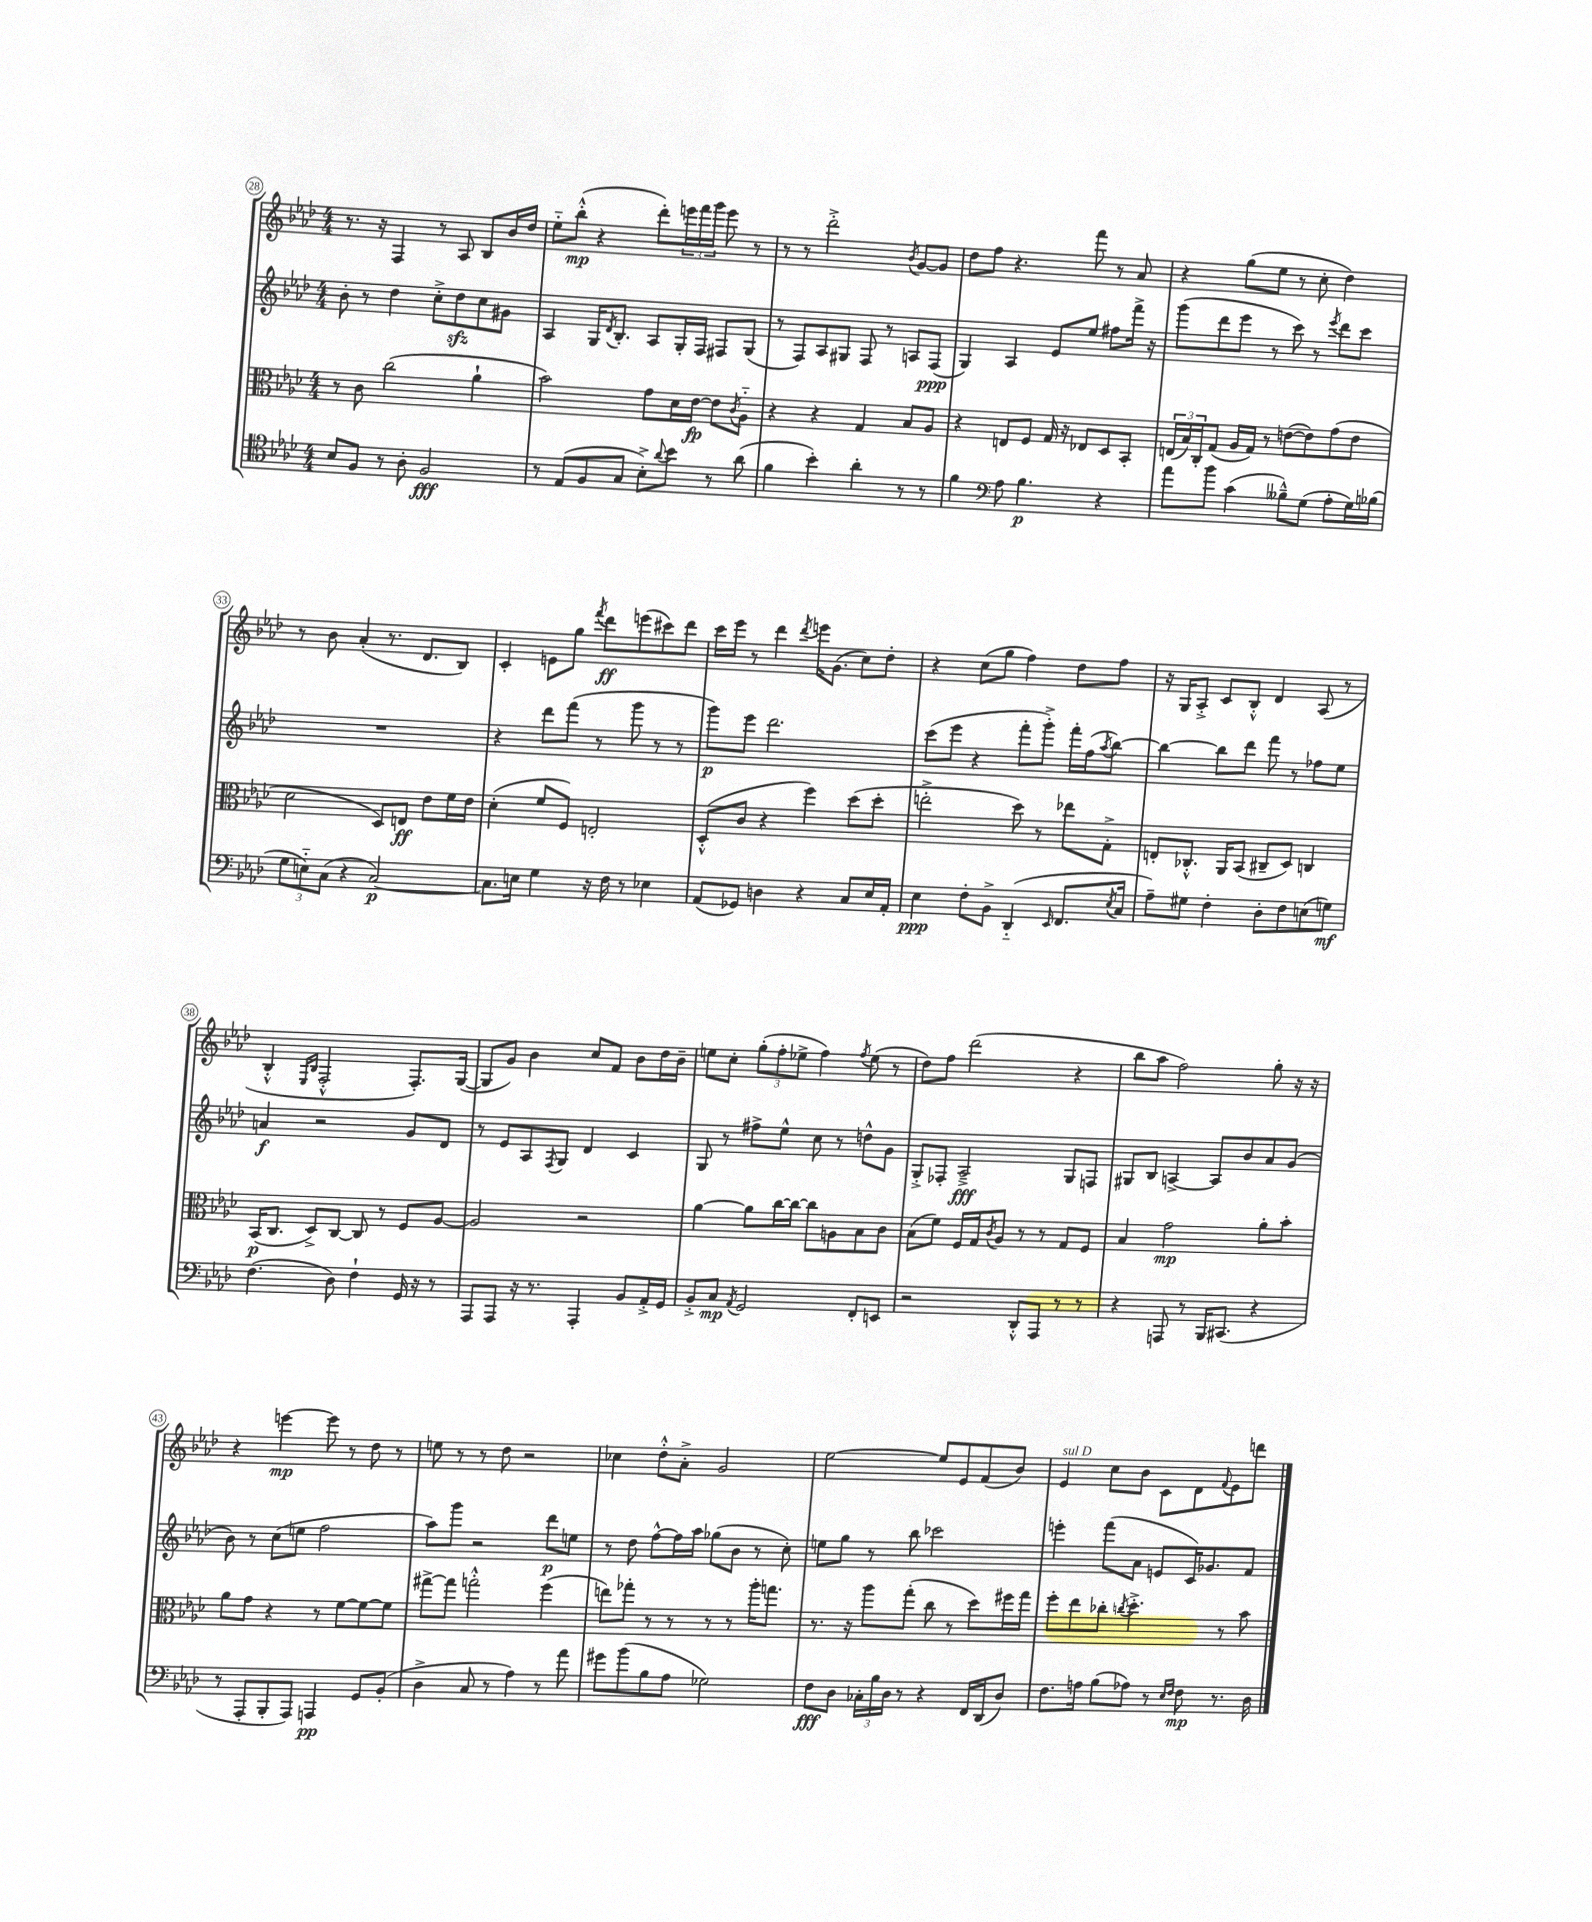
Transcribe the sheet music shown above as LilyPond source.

<<
\new StaffGroup <<
\new Staff = "s0" {
    \clef treble \key aes \major \numericTimeSignature \time 4/4
    r8. r16 f4 r8 aes8 bes8 bes'16 des''16 |
    ees''8-_ bes''8-.-^\mp( r4 des'''8-.) \tuplet 3/2 { e'''16 f'''16 g'''16 } e'''8 r8 |
    r8 r8 des'''2-.-> \acciaccatura { bes'8 } g'8~ g'8 |
    des''8 f''8 r4. f'''8 r8 aes'8 |
    r4 g''8( ees''8 r8 c''8-. des''4) |
    r8 bes'8 aes'4-.( r8. des'8. bes8) |
    c'4-. e'8 g''8 \acciaccatura { f'''8 } des'''8\ff e'''8( cis'''8) des'''8 |
    c'''16 ees'''16 r8 des'''4 \acciaccatura { des'''8 } e'''16 g'8.( c''8) des''8-. |
    r4 c''8( g''8 f''4) des''8 f''8 |
    r16 g16 aes8-.-> c'8 bes8-.-^ des'4 aes8( r8 |
    bes4-.-^ \grace { ees16 bes16 } f2-.-^ f8.-.) g16~( |
    g8 g'8) bes'4 c''8 f'8 bes'8 des''16 bes'16-- |
    e''8 c''8-. \tuplet 3/2 { g''8-.( f''8-. ees''8-> } f''4) \acciaccatura { f''8 } ees''8( r8 |
    des''8) f''8 des'''2( r4 |
    bes''8 aes''8 f''2) g''8-. r16 r16 |
    r4 e'''4~\mp e'''8 r8 des''8 r8 |
    e''8 r8 r8 des''8 r2 |
    ces''4 des''8-.-^ aes'8-.-> g'2 |
    ees''2~ ees''8 ees'8 f'8( bes'8) |
    ees'4^\markup { \italic "sul D" } c''8 bes'8 c'8 des'8 \appoggiatura { f'8 } ees'8 d'''8 \bar "|." |
}
\new Staff = "s1" {
    \clef treble \key aes \major \numericTimeSignature \time 4/4
    bes'8-. r8 des''4 c''8-.-> des''8\sfz c''8 gis'8 |
    aes4 g16 \acciaccatura { des'8 } bes8.-. aes8 g16-. f16 fis8 g8( |
    r8 f8) aes8 gis8 f8 r8 a8 f8\ppp( |
    g4) aes4 ees'8 ees''8 fis''8 f'''16-> r16 |
    g'''8( des'''8 ees'''8 r8 c'''8) r8 \acciaccatura { ees'''8 } des'''8 c'''8 |
    R1 |
    r4 des'''8 f'''8( r8 g'''8 r8 r8 |
    g'''8\p) ees'''8 des'''2. |
    c'''8( ees'''8 r4 f'''8-. g'''8-.->) f'''16-. f''16( \acciaccatura { aes''8 } bes''8~) |
    bes''4~ bes''8 des'''8 f'''8 r8 fes''8 ees''8 |
    a'4\f r2 g'8 des'8 |
    r8 ees'8 aes8 \acciaccatura { f8 } g8 des'4 c'4 |
    g8 r8 fis''8-> ees''8-^ c''8 r8 d''8-^ g'8 |
    g8-.-> fes8-. aes2--->\fff g8 f8 |
    gis8 bes8 a4~-> a8 bes'8 aes'8 g'8( |
    bes'8) r8 c''8( e''8 f''2 |
    aes''8) g'''8 r2 des'''8\p e''8 |
    r8 des''8 f''8~-^ f''16 aes''16 ges''8( bes'8 r8 c''8-.) |
    e''8 g''8 r8 bes''8 ces'''2 |
    e'''4-. f'''8( aes'8 e'8 c'16) ges'8. f'8 \bar "|." |
}
\new Staff = "s2" {
    \clef alto \key aes \major \numericTimeSignature \time 4/4
    r8 c'8 c''2( aes'4-! |
    bes'2) g'8 des'16 ees'16~\fp ees'8 \acciaccatura { c'8 } aes8-_ |
    r4 r4 g4 bes8 aes8 |
    r4 e8 f8 g16 r16 ees8 des8 bes,8-. |
    \tuplet 3/2 { e16( bes16) c16-. } g8( aes16 g16) r8 e'8~( e'8) g'8( e'8 |
    des'2 des8) e8\ff ees'8 f'16 ees'16 |
    des'4-.( f'8 f8) e2-. |
    des8-.-^( c'8 r4 f''4) des''8( des''8-. |
    e''2-.-> des''8) r8 ees''8 g8-.-> |
    e8-. ces8.-.-^ aes,16 bes,8( cis8-- des8) c4 |
    bes,16\p( c8. des8->) c8~ c8 r8 f8 aes8~ |
    aes2 r2 |
    aes'4~ aes'8 c''16~ c''16~ c''8 a8 bes8 c'8 |
    bes8( f'8) f16 g16 \acciaccatura { c'8 } aes8 r8 r8 g8 f8 |
    bes4 g'2\mp aes'8-. bes'8-. |
    aes'8 g'8 r4 r8 f'8~ f'8~ f'8 |
    gis''8~-> gis''8 g''2-.-^ f''4( |
    e''8) ges''8-. r8 r8 r8 r8 aes''16-. g''8. |
    r8. r16 aes''8 g''8-.( c''8 r8 des''8) fis''16 g''16 |
    f''8-. ees''8 ces''8-. \acciaccatura { c''8 } des''4.-.-> r8 bes'8 \bar "|." |
}
\new Staff = "s3" {
    \clef tenor \key aes \major \numericTimeSignature \time 4/4
    bes8 f8 r8 aes8-. f2\fff |
    r8 ees8( f8 g8 bes8-.->) \appoggiatura { aes'8 } bes'8 r8 aes'8( |
    f'4 bes'4-.) aes'4-. r8 r8 |
    f'4 \clef bass aes8 bes4.\p r4 |
    aes'8 bes'8 c'4( beses8---^) g8( aes8-. g16) bes16( |
    \tuplet 3/2 { g8 e8-_) c8( } r4 c2~\p) |
    c8. e16 g4 r16 f16 r8 ees4 |
    aes,8( ges,8) d4 r4 c8 ees16 aes,16-. |
    ees4\ppp f8-. bes,8-> des,4-_( \grace { ees,16 } f,8. \acciaccatura { ees8 } c16 |
    aes8--) gis8 f4-. des8-. f8 e8( g8\mf) |
    f4.( des8) f4-! g,16 r16 r8 |
    aes,,8 aes,,8 r16 r8. aes,,4-. bes,8 aes,16-.-> g,16 |
    bes,8-.-> c8\mp \acciaccatura { aes,8 } g,2 f,8-. e,8 |
    r2 des,8-.-^ aes,,8 r8 r8 |
    r4 a,,8 r8 bes,,16 cis,8.( r4 |
    r8 aes,,8-. bes,,8-. aes,,8) a,,4\pp g,8 bes,8-.( |
    des4-> c8 r8 aes4) r8 aes'8 |
    gis'8 bes'8( bes8 aes8 ges2) |
    f8\fff des8 \tuplet 3/2 { ces16-. bes16 des16 } r8 r4 f,16 des,16( des8) |
    f8. a16 bes8( aes8) r8 \grace { ees16 f16 } f8\mp r8. des16 \bar "|." |
}
>>
>>
\layout { \context { \Score currentBarNumber = #28 \override BarNumber.stencil = #(make-stencil-circler 0.1 0.3 ly:text-interface::print) } }
